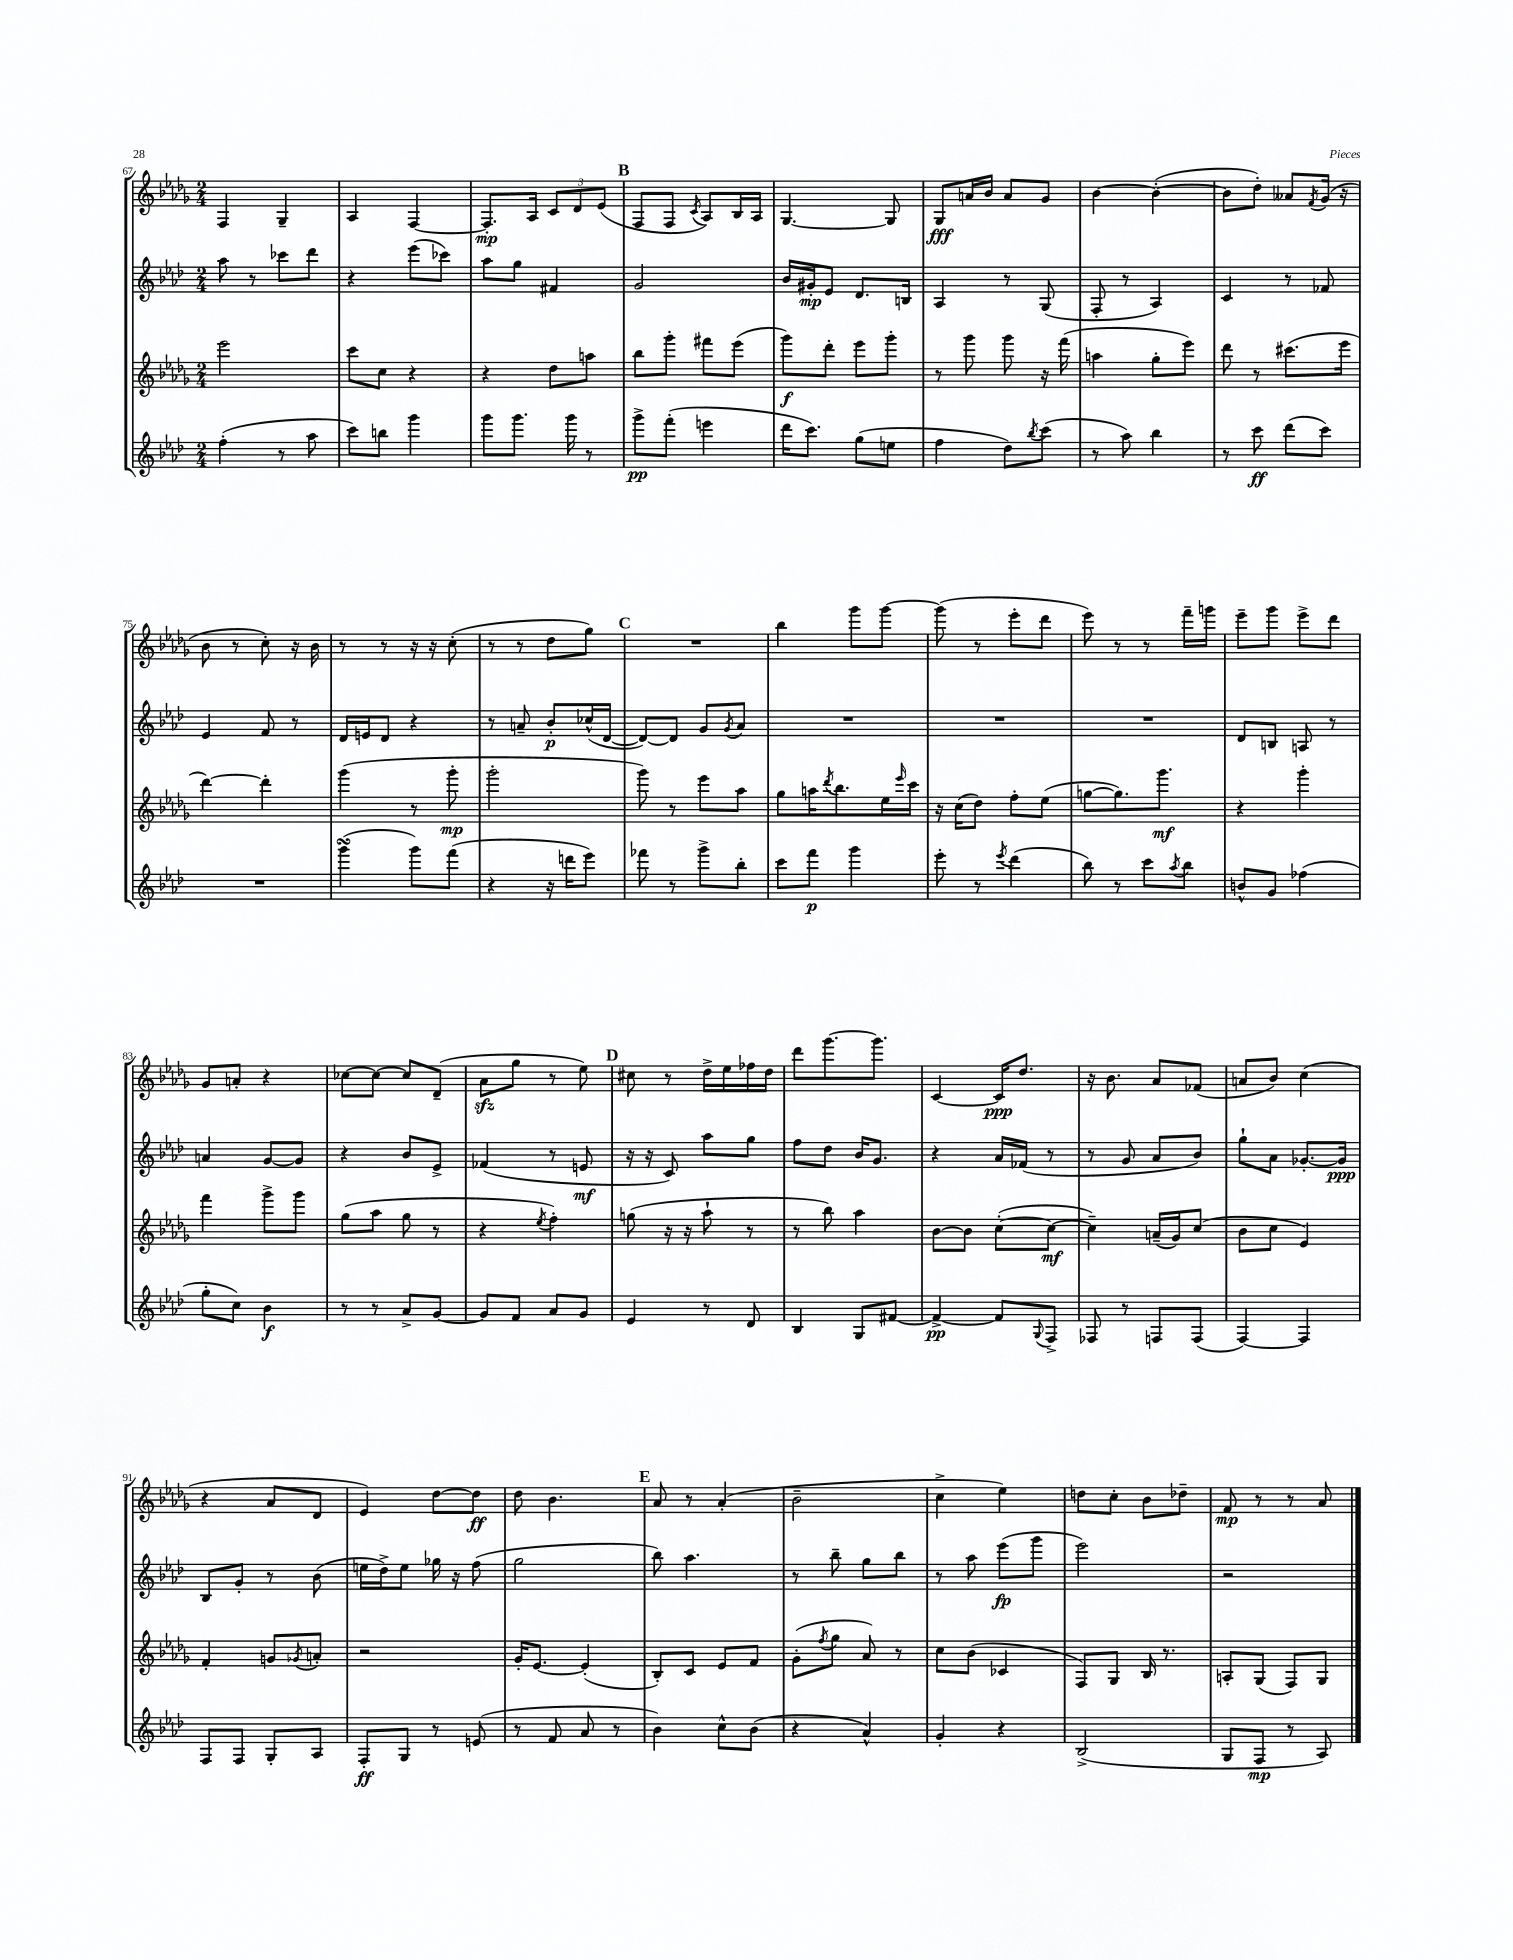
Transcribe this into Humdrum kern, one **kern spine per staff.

**kern	**kern	**kern	**kern
*staff4	*staff3	*staff2	*staff1
*clefG2	*clefG2	*clefG2	*clefG2
*k[b-e-a-d-]	*k[b-e-a-d-g-]	*k[b-e-a-d-]	*k[b-e-a-d-g-]
*M2/4	*M2/4	*M2/4	*M2/4
(4ff'\	2eee-\	8aa-\	4F/
.	.	8r	.
8r	.	8ccc-\L	4G-~/
8aa-\	.	8ddd-\J	.
=	=	=	=
8ccc\L)	8ccc\L	4r	4A-/
8bb\J	8cc\J	.	.
4ggg\	4r	(8eee-\L	[4F/
.	.	8ccc-\J)	.
=	=	=	=
8ggg\L	4r	8aa-\L	8.F'/]L
8.ggg\J	.	8gg\J	.
.	.	.	16A-/Jk
.	8dd-\L	4f#/	12c/L
16ggg\	.	.	.
.	.	.	12d-/
8r	8aa\J	.	.
.	.	.	(12e-/J
=	=	=	=
8ggg^\L	8bb-\L	2g/	8F/L
(8fff'\J	8ggg-'\J	.	8F/J
.	.	.	8qc/
4eee\	8fff#\L	.	8A-/L)
.	(8eee-\J	.	16B-/L
.	.	.	16A-/JJ
=	=	=	=
16ddd-\LK	8ggg-\L)	16b-/LL	[4.G-/
8.ccc\J)	.	16g#'/J	.
.	8ddd-'\J	8e-/J	.
(8gg\L	8eee-\L	8.d-/L	.
8ee\J	8ggg-'\J	.	8G-/]
.	.	16B/Jk	.
=	=	=	=
4ff\	8r	4A-/	8G-/L
.	8ggg-\	.	16a/L
.	.	.	16b-/JJ
8dd-\L)	8ggg-\	8r	8a/L
8qbb-/	.	.	.
(8ccc\J	16r	(8G/	8g-/J
.	(16fff\	.	.
=	=	=	=
8r	4aa\	8F'/	[4b-\
8aa-\)	.	8r	.
4bb-\	8gg-'\L	4A-/)	(4b-'\_
.	8eee-\J)	.	.
=	=	=	=
8r	8ddd-\	4c/	8b-\]L
8ccc\	8r	.	8dd-'\J)
(8ddd-\L	(8.ccc#\L	8r	8a--/L
.	.	.	8qf/
8ccc\J)	.	8f-/	(16g-/Jk
.	16eee-\Jk	.	16r
=	=	=	=
2r	[4ddd-\)	4e-/	8b-\
.	.	.	8r
.	4ddd-'\]	8f/	8cc'\)
.	.	8r	16r
.	.	.	16b-\
=	=	=	=
(4ggg\	(4ggg-\	16d-/LL	8r
.	.	16e/J	.
.	.	8d-/J	8r
8ggg\L)	8r	4r	16r
.	.	.	16r
(8fff\J	8ggg-'\	.	(8cc'\
=	=	=	=
4r	2ggg-'\	8r	8r
.	.	8a~/	8r
16r	.	8b-'/L	8dd-\L
16ddd\LK	.	.	.
8eee-\J)	.	(16cc-^^/L	8gg-\J)
.	.	[16d-/JJ	.
=	=	=	=
8fff-\	8ggg-\)	8d-/_L)	2r
8r	8r	8d-/]J	.
8ggg^\L	8eee-\L	8g/L	.
.	.	8qg/	.
8bb-'\J	8aa-\J	8a-/J	.
=	=	=	=
8ccc\L	8gg-\L	2r	4bb-\
8fff\J	16aa\K	.	.
.	8qddd-/	.	.
.	8.bb-\	.	.
4ggg\	.	.	8ggg-\L
.	16ee-\L	.	[8ggg-\J
.	16qqeee-/	.	.
.	16ccc\JJ	.	.
=	=	=	=
8eee-'\	16r	2r	(8ggg-\]
.	(16cc\LK	.	.
8r	8dd-\J)	.	8r
8qeee-/	.	.	.
(4ddd-\	8ff'\L	.	8eee-'\L
.	(8ee-\J	.	8ddd-\J
=	=	=	=
8bb-\)	[8gg\L	2r	8eee-\)
8r	8.gg\])	.	8r
8ccc\L	.	.	8r
.	8.ggg-\J	.	.
8qaa-/	.	.	.
8bb-\J	.	.	16fff~\LL
.	.	.	16ggg\JJ
=	=	=	=
8b^^/L	4r	8d-/L	8eee-~\L
8g/J	.	8B/J	8ggg-\J
(4ff-\	4ggg-'\	8A/	8eee-^\L
.	.	8r	8ddd-\J
=	=	=	=
8gg'\L	4fff\	4a/	8g-/L
8cc\J)	.	.	8a'/J
4b-\	8ggg-^\L	[8g/L	4r
.	8ggg-\J	8g/]J	.
=	=	=	=
8r	(8gg-\L	4r	[8cc-\L
8r	8aa-\J	.	8cc-\_J
8a-^/L	8gg-\	8b-/L	8cc-/]L
[8g/J	8r	8e-^/J	(8d-~/J
=	=	=	=
8g/]L	4r	(4f-/	8a-\L
8f/J	.	.	8gg-\J
.	8qee-/	.	.
8a-/L	4ff'\)	8r	8r
8g/J	.	8e/	8ee-\)
=	=	=	=
4e-/	(8gg\	16r	8cc#\
.	.	16r	.
.	16r	8c/)	8r
.	16r	.	.
8r	8aa-`\	8aa-\L	16dd-^\LL
.	.	.	16ee-\
8d-/	8r	8gg\J	16ff-\
.	.	.	16dd-\JJ
=	=	=	=
4B-/	8r	8ff\L	8ddd-\L
.	8bb-\)	8dd-\J	[8.ggg-\
8G/L	4aa-\	16b-/LK	.
.	.	8.g/J	8.ggg-\]J
[8f#/J	.	.	.
=	=	=	=
4f#^/_	[8b-\L	4r	[4c/
.	8b-\]J	.	.
8f#/]L	([8cc'\L	16a-/LL	16c/]LK
.	.	(16f-/JJ	8.dd-/J
8qqG/	.	.	.
8F^/J	8cc\_J	8r	.
=	=	=	=
8F-/	4cc~\])	8r	16r
.	.	.	8.b-\
8r	.	8g/	.
8F/L	(16a~/LL	8a-/L	8a-/L
.	16g-/J)	.	.
(8F/J	(8cc/J	8b-/J)	(8f-/J
=	=	=	=
[4F/)	8b-\L	8gg`\L	8a/L
.	8cc\J	8a-\J	8b-/J)
4F/]	4e-/)	[8.g-'/L	(4cc\
.	.	16g-/]Jk	.
=	=	=	=
8F/L	4f'/	8B-/L	4r
8F/J	.	8g'/J	.
8G'/L	8g/L	8r	8a-/L
.	8qg-/	.	.
8A-/J	8a'/J	(8b-\	8d-/J
=	=	=	=
8F'/L	2r	16ee\LL	4e-/)
.	.	16dd-^\J)	.
8G/J	.	8ee\J	.
8r	.	16gg-\	[8dd-\L
.	.	16r	.
(8e/	.	(8ff\	8dd-\]J
=	=	=	=
8r	16g-'/LK	2gg\	8dd-\
.	[8.e-/J	.	.
8f/	.	.	4.b-\
8a-/	(4e-'/]	.	.
8r	.	.	.
=	=	=	=
4b-\)	8B-'/L)	8bb-\)	8a-/
.	8c/J	4.aa-\	8r
8cc^^\L	8e-/L	.	(4a-'/
(8b-\J	8f/J	.	.
=	=	=	=
4r	(8g-'\L	8r	2b-~\
.	8qff/	.	.
.	8gg-\J	8bb-~\	.
4a-^^/)	8a-/)	8gg\L	.
.	8r	8bb-\J	.
=	=	=	=
4g'/	8cc\L	8r	4cc^\
.	(8b-\J	8aa-\	.
4r	4c-/	(8eee-\L	4ee-\)
.	.	8ggg\J	.
=	=	=	=
(2B-^/	8F/L)	2eee-\)	8dd\L
.	8G-/J	.	8cc'\J
.	16B-/	.	8b-\L
.	8.r	.	.
.	.	.	8dd-~\J
=	=	=	=
8G/L	8A'/L	2r	8f/
8F/J	(8G-/J	.	8r
8r	8F/L)	.	8r
8A-/)	8G-/J	.	8a-/
==	==	==	==
*-	*-	*-	*-
